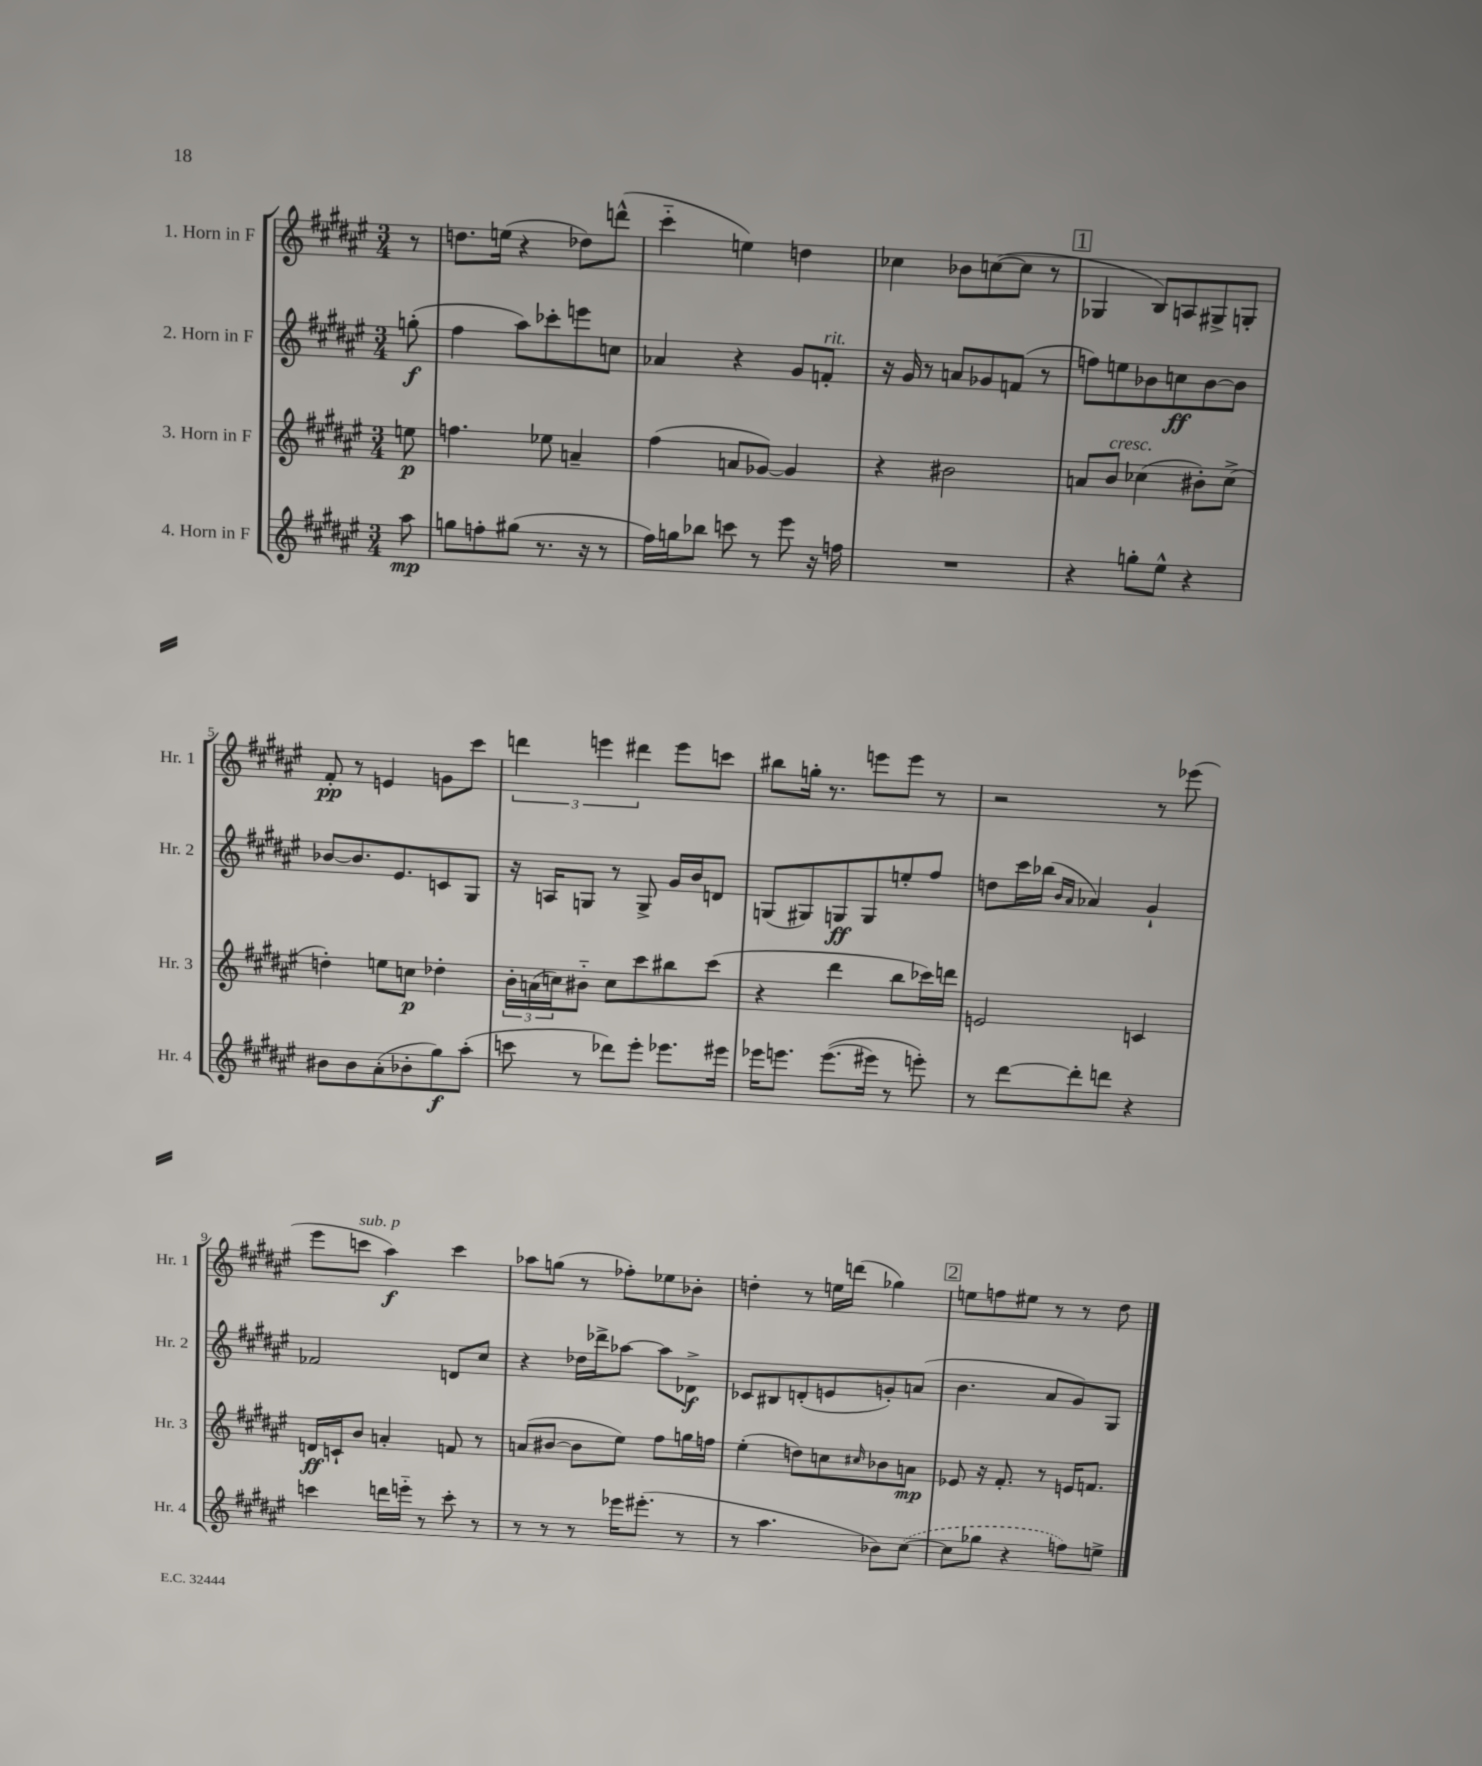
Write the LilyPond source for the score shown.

<<
\new StaffGroup <<
\new Staff = "s0" \with { instrumentName = "1. Horn in F" shortInstrumentName = "Hr. 1" } {
    \clef treble \key fis \major \numericTimeSignature \time 3/4 \partial 8
    r8 |
    d''8. e''16( r4 des''8) d'''8-^( |
    cis'''4-_ e''4) d''4 |
    ces''4 bes'8 c''8~( c''8 r8 |
    \mark \markup { \box "1" } ges4 b8) a8 gis8-> g8-. |
    fis'8-.\pp r8 e'4 g'8 cis'''8 |
    \tuplet 3/2 { d'''4 e'''4 dis'''4 } e'''8 c'''8 |
    bis''8 g''16-. r8. e'''8 e'''8 r8 |
    r2 r8 ees'''8( |
    eis'''8 c'''8^\markup { \italic "sub. p" } ais''4\f) c'''4 |
    aes''8 g''8( r8 fes''8-.) ees''8 bes'8-. |
    d''4-. r8 e''16 d'''16( ges''4) |
    \mark \markup { \box "2" } e''8 f''8 eis''8 r8 r8 dis''8 \bar "|." |
}
\new Staff = "s1" \with { instrumentName = "2. Horn in F" shortInstrumentName = "Hr. 2" } {
    \clef treble \key fis \major \numericTimeSignature \time 3/4 \partial 8
    g''8-.\f( |
    fis''4 ais''8) ces'''8-. e'''8 c''8 |
    aes'4 r4 gis'8 f'8-.^\markup { \italic "rit." } |
    r16 gis'16 r8 a'8 ges'8 f'8( r8 |
    \mark \markup { \box "1" } f''8) e''8 bes'8 c''8\ff bes'8~ bes'8 |
    bes'8~ bes'8. eis'8. c'8 gis8 |
    r16 a16 g8 r8 g8-> gis'16 b'16 d'8 |
    g8( gis8) g8\ff g8 e''8-. fis''8 |
    d''8 cis'''16 bes''16( \grace { b'16 ais'16 } aes'4) gis'4-! |
    fes'2 d'8 cis''8 |
    r4 des''16 des'''16-> aes''8~ aes''8 des'8->\f |
    ces'8 bis8 d'8-.( e'8 g'8-.) a'8( |
    \mark \markup { \box "2" } b'4. ais'8 gis'8) gis8 \bar "|." |
}
\new Staff = "s2" \with { instrumentName = "3. Horn in F" shortInstrumentName = "Hr. 3" } {
    \clef treble \key fis \major \numericTimeSignature \time 3/4 \partial 8
    e''8\p |
    f''4. ees''8 a'4-- |
    fis''4( a'8 ges'8~) ges'4 |
    r4 bis'2 |
    \mark \markup { \box "1" } a'8 b'8^\markup { \italic "cresc." } ces''4( bis'8-.) ces''8->( |
    d''4-.) e''8 c''8\p des''4-. |
    \tuplet 3/2 { b'16-. a'16( c''16) } bis'8-_ c''8 cis'''8 bis''8 cis'''8( |
    r4 dis'''4 b''8 ces'''16) d'''16 |
    e'2 c'4 |
    d'16\ff c'16-! b'8 a'4-. f'8 r8 |
    a'8( bis'8~ bis'8 eis''8) fis''8 g''16 f''16 |
    eis''4-.( d''8) c''8 \grace { cis''16 } bes'8 a'8\mp |
    \mark \markup { \box "2" } ees'8 r16 fis'8.-. r8 e'16 f'8. \bar "|." |
}
\new Staff = "s3" \with { instrumentName = "4. Horn in F" shortInstrumentName = "Hr. 4" } {
    \clef treble \key fis \major \numericTimeSignature \time 3/4 \partial 8
    ais''8\mp |
    g''8 f''8-. gis''8( r8. r16 r8 |
    fis''16) g''16 bes''8 c'''8 r8 eis'''8 r16 f''16 |
    R2. |
    \mark \markup { \box "1" } r4 g''8-. eis''8-^ r4 |
    bis'8 bis'8 ais'8-.( bes'8-. gis''8\f) ais''8-.( |
    c'''8 r8 des'''8) eis'''8-. ees'''8. eis'''16 |
    ees'''16 e'''8. e'''8.(\( eis'''16) r8 e'''8-.\) |
    r8 dis'''8~ dis'''8-. d'''8 r4 |
    c'''4 d'''16 e'''16-_ r8 c'''8-. r8 |
    r8 r8 r8 ees'''16 eis'''8.-.( r8 |
    r8 ais''4. bes'8) \once \slurDashed cis''8~( |
    \mark \markup { \box "2" } cis''8 ges''8 r4 f''8) e''8-> \bar "|." |
}
>>
>>
